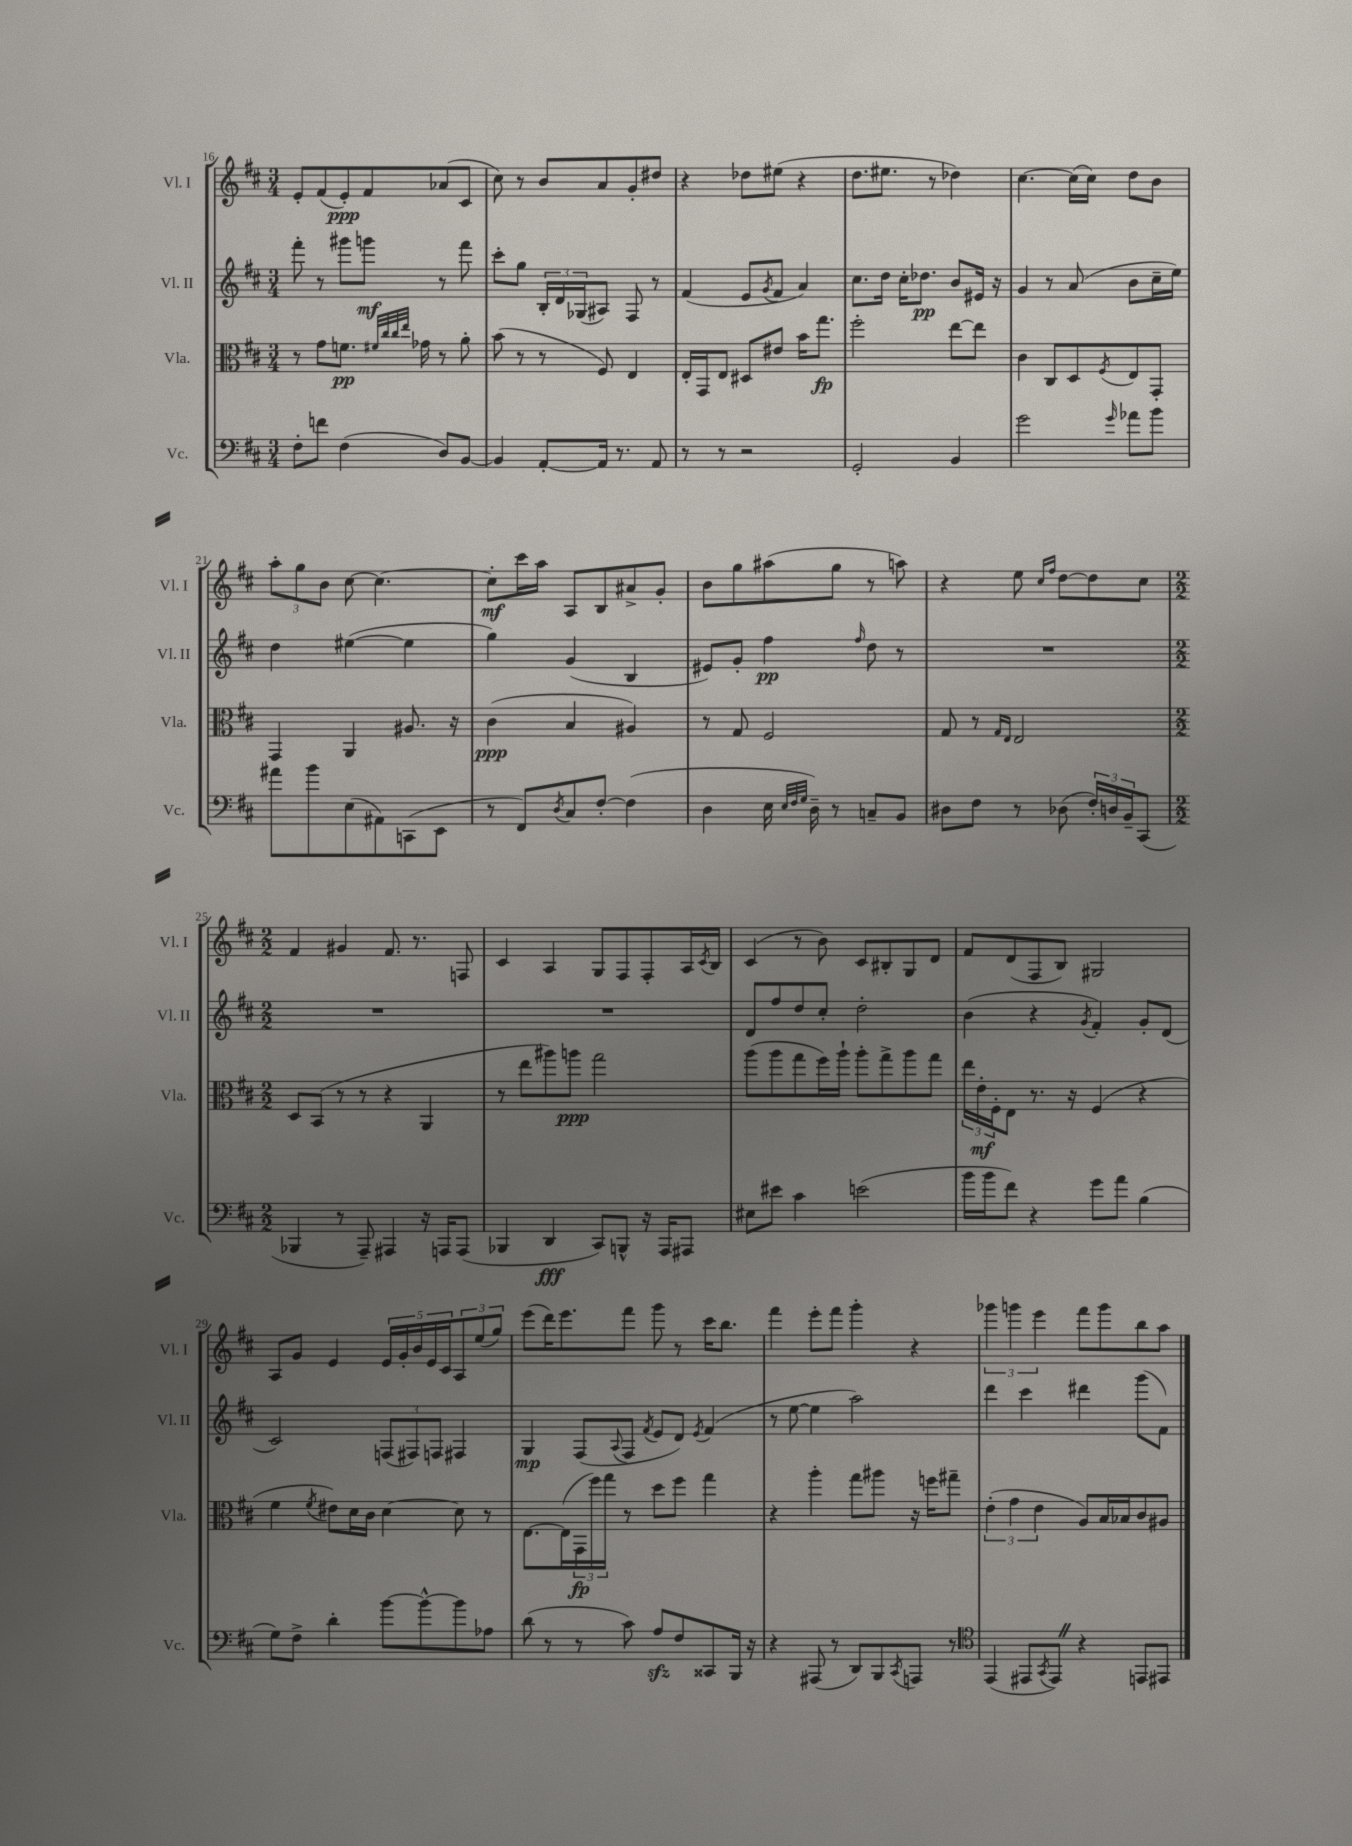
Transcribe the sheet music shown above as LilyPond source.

<<
\new StaffGroup <<
\new Staff = "s0" \with { instrumentName = "Vl. I" shortInstrumentName = "Vl. I" } {
    \clef treble \key d \major \numericTimeSignature \time 3/4
    e'8-. fis'8( e'8-.\ppp) fis'8 aes'8( cis'8 |
    cis''8) r8 b'8 a'8 g'8-. dis''8 |
    r4 des''8 eis''8( r4 |
    d''8. eis''8. r8 des''4) |
    cis''4.~ cis''16( cis''16) d''8 b'8 |
    \tuplet 3/2 { a''8-. g''8 b'8 } cis''8~ cis''4.~ |
    cis''8-.\mf cis'''16 a''16 a8 b8 ais'8-> g'8-. |
    b'8 g''8 ais''8( g''8 r8 a''8) |
    r4 e''8 \grace { cis''16 fis''16 } d''8~ d''8 cis''8 |
    \numericTimeSignature \time 2/2 fis'4 gis'4 fis'8. r8. f8 |
    cis'4 a4 g8 fis8 fis8-. a16 \acciaccatura { cis'8 } b16 |
    cis'4( r8 b'8) cis'8 bis8-. g8 d'8 |
    fis'8 d'8( fis8 b8) gis2 |
    a8 g'8 e'4 \tuplet 5/4 { e'16 g'16-. b'16 e'16 cis'16 } \tuplet 3/2 { a8 e''8( g''8) } |
    e'''8( d'''16) e'''8. fis'''8 g'''8 r8 cis'''16 b''8. |
    fis'''4 e'''8-. fis'''8 g'''4-. r4 |
    \tuplet 3/2 { ges'''4 g'''4 e'''4 } fis'''8 g'''8 b''8 a''8 \bar "|." |
}
\new Staff = "s1" \with { instrumentName = "Vl. II" shortInstrumentName = "Vl. II" } {
    \clef treble \key d \major \numericTimeSignature \time 3/4
    fis'''8-. r8 gis'''8 g'''8\mf r8 fis'''8 |
    cis'''8-. g''8 \tuplet 3/2 { b16-. d'16 ges16( } ais8) fis8 r8 |
    fis'4( e'8 \acciaccatura { g'8 } fis'8 a'4) |
    cis''8. d''16 cis''16-. des''8.\pp b'8 eis'16 r16 |
    g'4 r8 a'8( b'8 cis''16-- e''16) |
    d''4 eis''4~( eis''4 |
    g''4) g'4( b4 |
    eis'8) g'8-. fis''4\pp \grace { fis''16 } d''8 r8 |
    R2. |
    \numericTimeSignature \time 2/2 R1 |
    R1 |
    d'8 fis''8 d''8 cis''8-. d''2-. |
    b'4( r4 \acciaccatura { g'8 } fis'4-.) g'8-. d'8( |
    cis'2) \tuplet 3/2 { f8( fis8) f8 } fis4 |
    g4\mp fis8( \appoggiatura { a8 } fis8 \acciaccatura { fis'8 } e'8 d'8) \acciaccatura { e'8 } fis'4( |
    r8 e''8~ e''4 a''2) |
    d'''4 cis'''4 dis'''4 g'''8( fis'8) \bar "|." |
}
\new Staff = "s2" \with { instrumentName = "Vla." shortInstrumentName = "Vla." } {
    \clef alto \key d \major \numericTimeSignature \time 3/4
    r8 g'8 f'8.\pp \grace { fis'32 cis''32 cis''32 e''32 } ges'16 r8 a'8-. |
    b'8( r8 r8 fis8) e4 |
    e16-. g,16 e8 dis8 eis'8 b'16 g''8.\fp |
    fis''2-. e''8~ e''8 |
    cis'4 cis8 d8 \acciaccatura { fis8 } e8 g,8-. |
    g,4 a,4 ais8. r16 |
    cis'4\ppp( b4 ais4) |
    r8 g8 fis2 |
    g8 r8 \grace { g16 e16 } e2 |
    \numericTimeSignature \time 2/2 d8 b,8( r8 r8 r4 a,4 |
    r8 e''8 ais''8) a''8\ppp g''2 |
    a''8( a''8 g''8 fis''16) a''16-! a''8-. g''8-> a''8 g''8 |
    \tuplet 3/2 { e''16 e'16-.\mf fis16-. } e8 r8. r16 fis4( r4 |
    fis'4 \acciaccatura { fis'8 } eis'8) d'16 cis'16 d'4~ d'8 r8 |
    e8.~ e16( \tuplet 3/2 { g,16\fp fis''16) g''16 } r8 d''8 fis''8 g''4 |
    r4 a''4-. g''8 ais''8 r16 f''16 gis''8-- |
    \tuplet 3/2 { e'4-.( g'4 e'4 } a8) b16 bes16 cis'8 ais8 \bar "|." |
}
\new Staff = "s3" \with { instrumentName = "Vc." shortInstrumentName = "Vc." } {
    \clef bass \key d \major \numericTimeSignature \time 3/4
    fis8-. f'8 fis4( d8) b,8~ |
    b,4 a,8~-. a,16 r8. a,8 |
    r8 r8 r2 |
    g,2-. b,4 |
    g'2 \grace { g'16 } aes'8 b'8 |
    ais'8 b'8 e8( ais,8) c,8( e,8 |
    r8 fis,8) \acciaccatura { d8 } cis8 fis8~-. fis4( |
    d4 e16 \grace { e32 fis32 g32 } d16--) r8 c8-- b,8 |
    dis8 fis8 r8 des8( \tuplet 3/2 { fis16-.) d16 b,16-- } cis,8( |
    \numericTimeSignature \time 2/2 bes,,4 r8 a,,8--) ais,,4 r16 a,,16 a,,8( |
    bes,,4 d,4\fff cis,8) b,,8-^ r16 a,,16 ais,,8 |
    eis8 eis'8 cis'4 e'2( |
    b'16 b'16 fis'8) r4 g'8 a'8 b4( |
    g8) fis8-> d'4-. b'8~ b'8~-^ b'8 aes8 |
    d'8( r8 r8 cis'8) a8\sfz fis8 cisis,8 b,,16 r16 |
    r4 ais,,8( r8 d,8) b,,8 \acciaccatura { cis,8 } a,,8 r8 |
    \clef tenor e,4( eis,8 \acciaccatura { g,8 } eis,8) \once \override BreathingSign.text = \markup { \musicglyph "scripts.caesura.straight" } \breathe r4 e,8 eis,8 \bar "|." |
}
>>
>>
\layout { \context { \Score currentBarNumber = #16 } }
